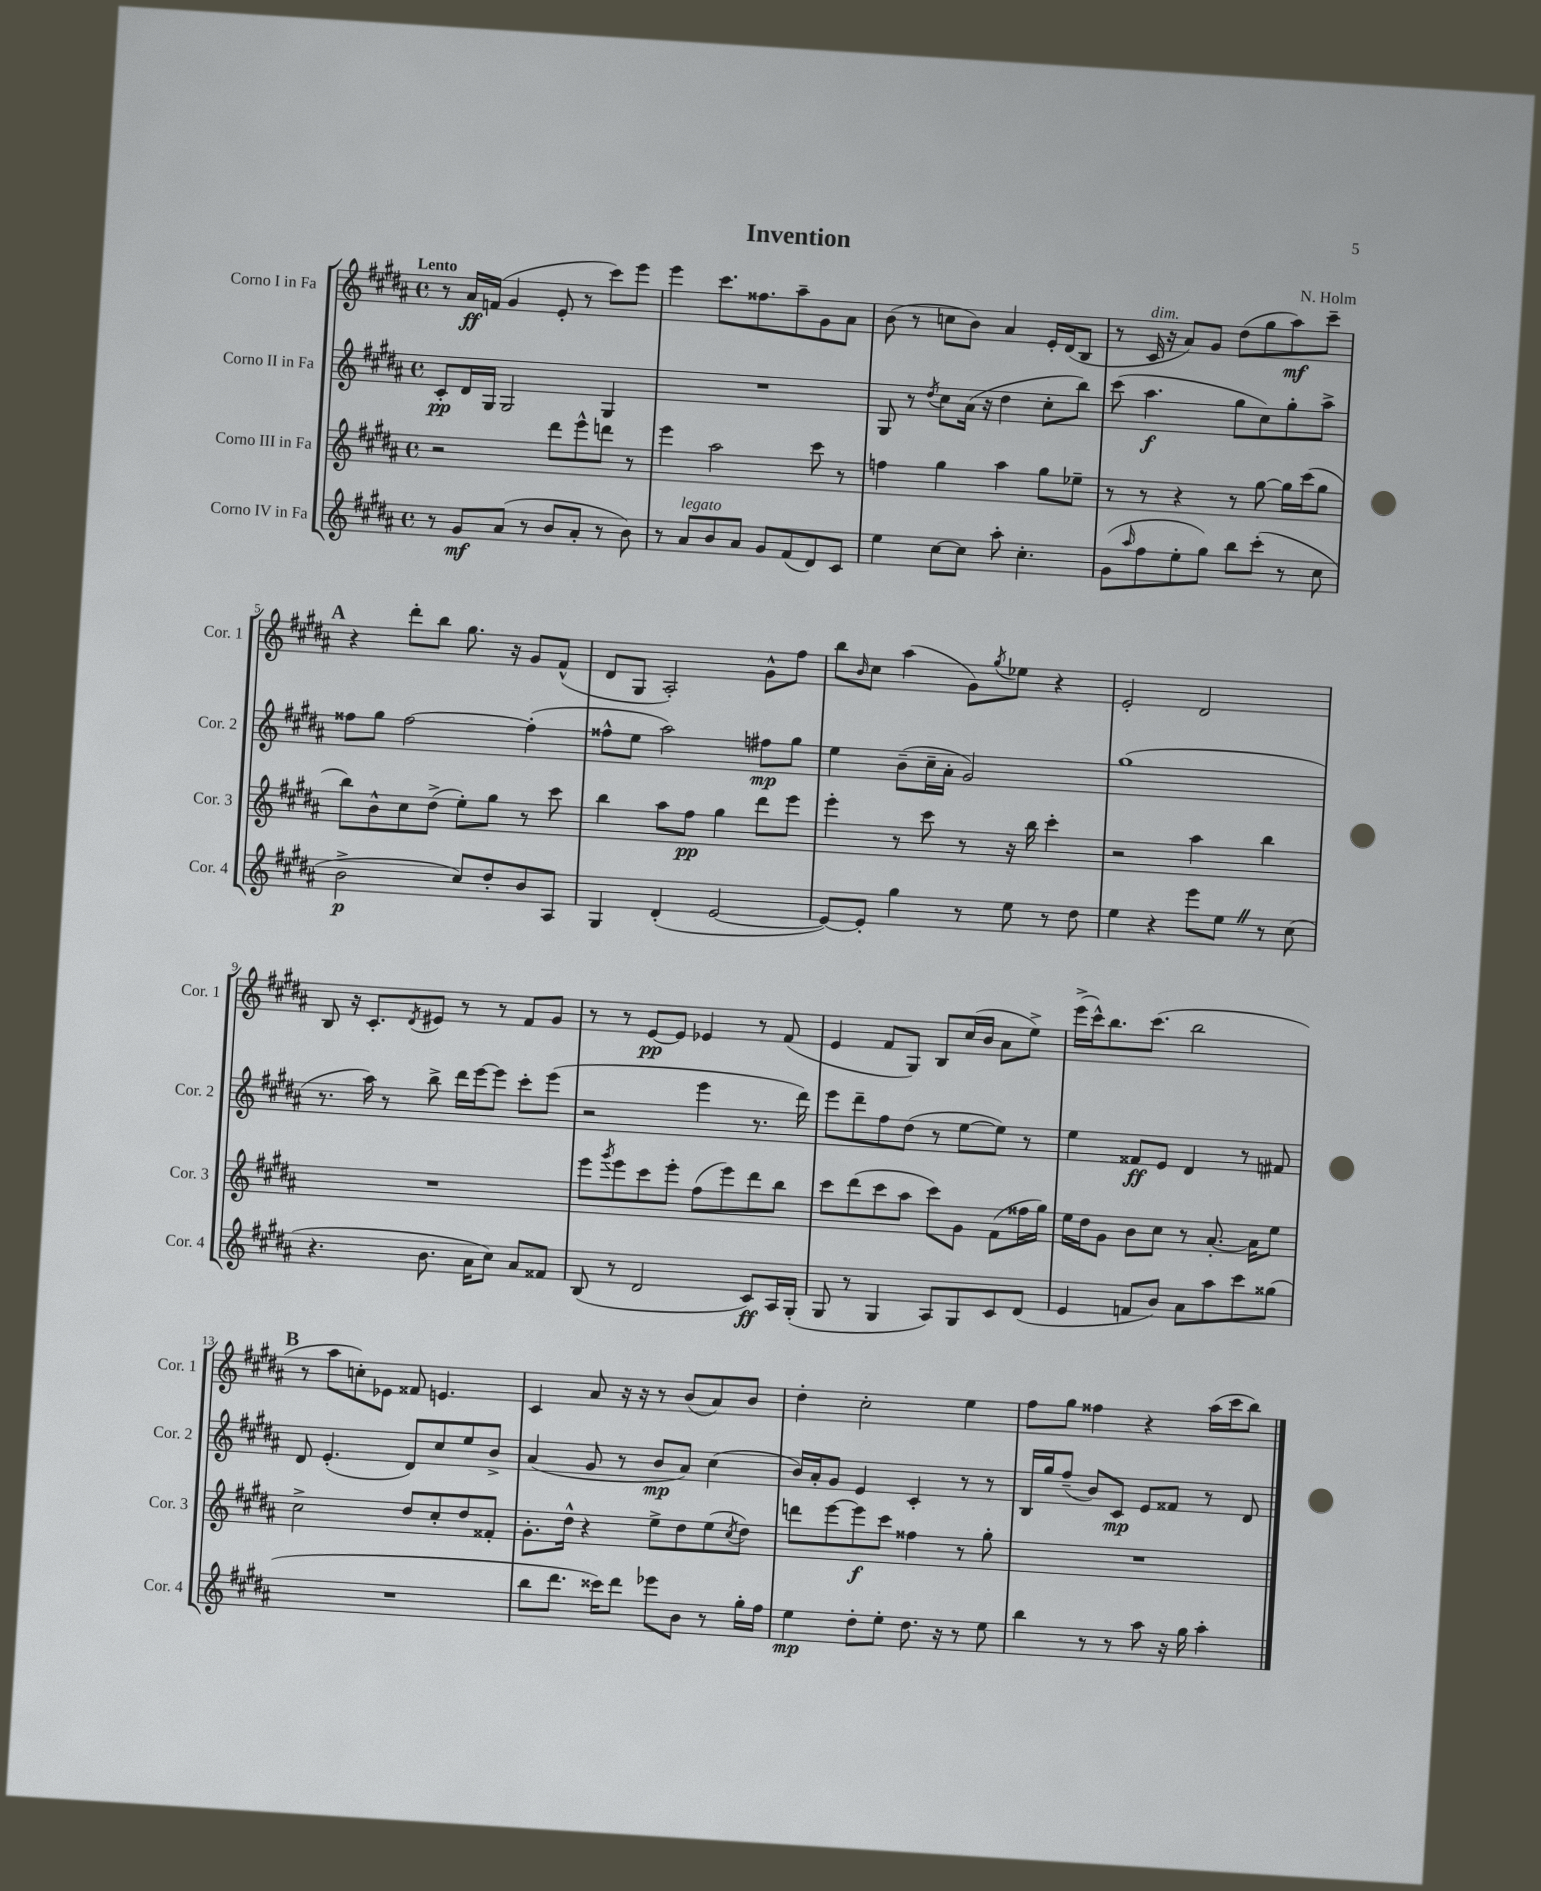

**kern	**kern	**kern	**kern
*staff4	*staff3	*staff2	*staff1
*clefG2	*clefG2	*clefG2	*clefG2
*k[f#c#g#d#a#]	*k[f#c#g#d#a#]	*k[f#c#g#d#a#]	*k[f#c#g#d#a#]
*M4/4	*M4/4	*M4/4	*M4/4
*met(c)	*met(c)	*met(c)	*met(c)
8r	2r	8c#'	8r
8g#	.	16d#	16a#
.	.	16G#	(16f
(8a#	.	2G#	4g#
8r	.	.	.
8b	8ddd#	.	8e'
8a#'	8eee^^	.	8r
8r	8ddd	4G#	8ccc#)
8b)	8r	.	8eee
=	=	=	=
8r	4eee	1r	4eee
8a#	.	.	.
8b	2aa#	.	8.ccc#
8a#	.	.	.
.	.	.	8.ff##
8g#	.	.	.
(8f#	.	.	8aa#~
8d#)	8ccc#	.	8g#
8c#	8r	.	8a#
=	=	=	=
4ee	4ff	8G#	(8b
.	.	8r	8r
.	.	8qdd#	.
[8cc#	4gg#	8cc#	8cc
8cc#]	.	(16a#	8b)
.	.	16r	.
8aa#'	4aa#	4dd#	4a#
4.cc#'	.	.	.
.	8gg#	8cc#'	16e'
.	.	.	(16d#
.	8ee-~	8bb)	8B
=	=	=	=
(8g#	8r	(8ccc#	8r
16qqaa#	.	.	.
8ff#	8r	4.aa#	16c#
.	.	.	16r
8ee'	4r	.	8a#)
8gg#)	.	.	8g#
8bb	8r	8gg#	(8dd#
(8ccc#'	[8gg#	8cc#)	8gg#
8r	16gg#]	8gg#'	8aa#)
.	(16ccc#	.	.
8cc#	8gg#	8aa#^	8ccc#~
=	=	=	=
2b^	8bb)	8ff##	4r
.	8b^^	8gg#	.
.	8cc#	[2ff##	8ddd#'
.	(8dd#^	.	8bb
8cc#)	8ee')	.	8.gg#
8dd#'	8gg#	.	.
.	.	.	16r
8b	8r	(4ff##']	8g#
8A#	8ccc#	.	(8f#^^
=	=	=	=
4G#	4bb	8ff##^^	8d#
.	.	8ee	8G#
(4d#'	8aa#	2aa#)	2A#')
.	8ff#	.	.
[2e	4gg#	.	.
.	8ddd#	8ff#	8g#^^
.	8eee	8gg#	8ff#
=	=	=	=
8e_)	4eee'	4ee	8bb
.	.	.	16qqb
8e']	.	.	8cc#
4gg#	8r	(8b~	(4aa#
.	8ccc#	16cc#~	.
.	.	16a#'	.
8r	8r	2g#)	8g#)
.	.	.	8qgg#
8ee	16r	.	8ee-
.	16bb	.	.
8r	4ccc#'	.	4r
8dd#	.	.	.
=	=	=	=
4ee	2r	(1gg#	2e'
4r	.	.	.
8eee	4aa#	.	2d#
8ee	.	.	.
8r	4bb	.	.
(8cc#	.	.	.
=	=	=	=
4.r	1r	8.r	8B
.	.	.	16r
.	.	16aa#)	8.c#'
.	.	8r	.
.	.	.	8qd#
8.b	.	8bb^	8e#
.	.	16ddd#	8r
16a#	.	[16eee	.
8cc#)	.	8eee]	8r
8a#	.	8ccc#'	8f#
8f##	.	(8eee	8g#
=	=	=	=
(8B	8eee	2r	8r
.	8qggg#	.	.
8r	8eee	.	8r
2d#	8ccc#	.	[8e
.	8eee'	.	8e]
.	(8ff#	4eee	4e-
.	8eee)	.	.
8c#)	8ddd#	8.r	8r
16A#	8bb	.	(8f#
(16G#'	.	16ddd#)	.
=	=	=	=
8G#	8ccc#	8eee	4e
8r	(8ddd#	8ddd#~	.
4G#	8ccc#	8ff#	8f#
.	8aa#	(8dd#	8G#)
8A#)	8ccc#)	8r	8B
8G#	8g#	[8ee	(16cc#
.	.	.	16b
8c#	(8f#	8ee])	8a#
(8d#	16ff##	8r	8ee^)
.	16gg#)	.	.
=	=	=	=
4e	16ee	4ee	(16eee^
.	16dd#	.	16ccc#^^)
.	8g#	.	8.bb
8f	8b	8f##	.
.	.	.	(8.ccc#
8b)	8cc#	8e	.
8a#	8r	4d#	2bb
8aa#	[8.a#'	.	.
8ccc#	.	8r	.
.	16a#]	.	.
(8gg##	8ee	8f#	.
=	=	=	=
1r	2cc#^	8d#	8r
.	.	(4.e'	8aa#
.	.	.	8cc')
.	.	.	8e-
.	8dd#	8d#)	8f##
.	8cc#'	8cc#	4.e
.	8dd#	8ee	.
.	8f##'	8b^	.
=	=	=	=
8bb	8.g#'	(4a#	4c#
8.ddd#	.	.	.
.	16dd#^^	.	.
.	4r	8g#	8a#
16ccc##)	.	.	.
8ddd#	.	8r	16r
.	.	.	16r
8eee-	8ee^	8b	8r
8b	8dd#	8a#)	(8b
8r	(8ee	(4cc#	8a#)
.	8qcc#	.	.
16gg#'	8dd#)	.	8b
16ff#	.	.	.
=	=	=	=
4ee	8ddd	16b)	4dd#'
.	.	16a#'	.
.	[8eee	8g#	.
8dd#'	8eee]	4e	2cc#'
8ee'	8ccc#	.	.
8.dd#	4ff##	4c#'	.
16r	.	.	.
8r	8r	8r	4ee
8ee	8gg#'	8r	.
=	=	=	=
4bb	1r	16B	8ff#
.	.	16gg#	.
.	.	(8ff#~	8gg#
8r	.	8b)	4ff##
8r	.	8c#	.
8aa#	.	8e	4r
16r	.	8f##	.
16gg#	.	.	.
4aa#'	.	8r	(16aa#
.	.	.	16ccc#
.	.	8d#	8bb)
==	==	==	==
*-	*-	*-	*-
